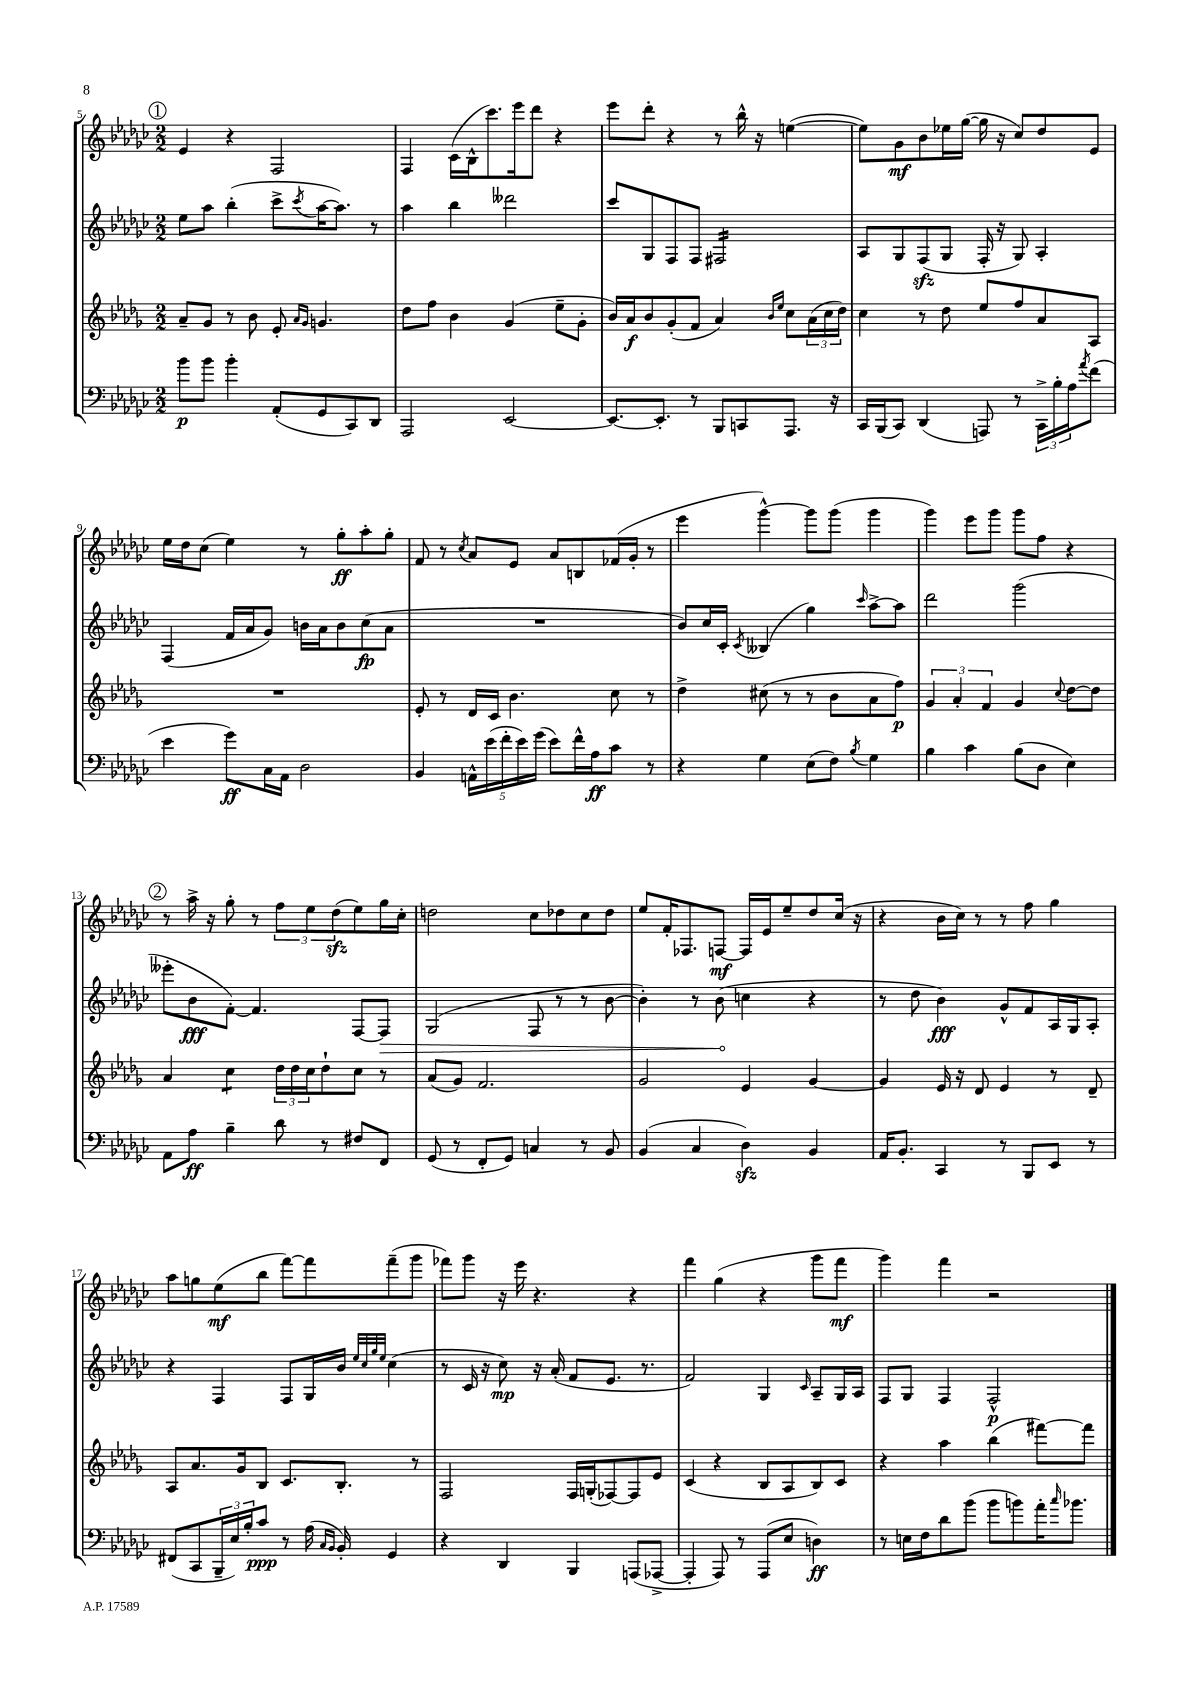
<<
\new StaffGroup <<
\new Staff = "s0" {
    \clef treble \key ges \major \numericTimeSignature \time 2/2
    \mark \markup { \circle "1" } ees'4 r4 f2 |
    f4 ces'16( bes16-^ ces'''8.) ees'''16 des'''8 r4 |
    ees'''8 des'''8-. r4 r8 bes''16-^ r16 e''4~( |
    e''8) ges'8\mf bes'8 ees''16 ges''16~( ges''16 r16 ces''8) des''8 ees'8 |
    ees''16 des''16 ces''8( ees''4) r8 ges''8-.\ff aes''8-. ges''8-. |
    f'8 r8 \acciaccatura { ces''8 } aes'8 ees'8 aes'8 b8 fes'16( ges'16-. r8 |
    ees'''4 ges'''4~-^) ges'''8 ges'''8( ges'''4 |
    ges'''4) ees'''8 ges'''8 ges'''8 f''8 r4 |
    \mark \markup { \circle "2" } r8 aes''16-> r16 ges''8-. r8 \tuplet 3/2 { f''8 ees''8 des''8\sfz( } ees''8) ges''16 ces''16-. |
    d''2 ces''8 des''8 ces''8 des''8 |
    ees''8 f'16-. fes8. f8~\mf f16 ees'16 ees''8-- des''8 ces''16( r16 |
    r4 bes'16 ces''16) r8 r8 f''8 ges''4 |
    aes''8 g''8 ees''8\mf( bes''8 f'''8~) f'''8 f'''8--( ges'''8 |
    fes'''8) ges'''8 r16 ees'''16 r4. r4 |
    f'''4 ges''4( r4 ges'''8 f'''8\mf |
    ges'''4) f'''4 r2 \bar "|." |
}
\new Staff = "s1" {
    \clef treble \key ges \major \numericTimeSignature \time 2/2
    \mark \markup { \circle "1" } ees''8 aes''8 bes''4-.( ces'''8-> \acciaccatura { ces'''8 } aes''16~ aes''8.) r8 |
    aes''4 bes''4 deses'''2 |
    ces'''8 ges8 f8 f8 fis2:16 |
    aes8 ges8 f8\sfz( ges8 f16-. r16 ges8) aes4-. |
    f4( f'16 aes'16 ges'8) b'16 aes'16 b'8 ces''8\fp( aes'8 |
    R1 |
    bes'8) ces''16 ces'16-. \acciaccatura { ces'8 } beses4( ges''4) \grace { ces'''16 } aes''8~-> aes''8 |
    des'''2 ges'''2( |
    \mark \markup { \circle "2" } eeses'''8-. bes'8\fff f'8~-.) f'4. f8~ \once \override Hairpin.circled-tip = ##t f8\> |
    ges2( f8 r8 r8 bes'8~ |
    bes'4-.) r8 bes'8\!( c''4 r4 |
    r8 des''8 bes'4\fff) ges'8-^ f'8 aes16 ges16 aes8-. |
    r4 f4 f8 ges16 bes'16 \grace { ees''32 ces''32 ges''32 ees''32 } ces''4( |
    r8 ces'16 r16 ces''8\mp) r16 aes'16-.( f'8 ees'8. r8. |
    f'2) ges4 \grace { ces'16 } aes8-- ges16 aes16 |
    f8 ges8 f4 f2-^\p \bar "|." |
}
\new Staff = "s2" {
    \clef treble \key des \major \numericTimeSignature \time 2/2
    \mark \markup { \circle "1" } aes'8-- ges'8 r8 bes'8 ees'8-. \grace { aes'16 ges'16 } g'4. |
    des''8 f''8 bes'4 ges'4( ees''8-- ges'8-. |
    bes'16) aes'16\f bes'8 ges'8-.( f'8 aes'4) \grace { bes'16 ees''16 } c''8 \tuplet 3/2 { aes'16( c''16 des''16) } |
    c''4 r8 des''8 ees''8 f''8 aes'8 aes8 |
    R1 |
    ees'8-. r8 des'16 c'16 bes'4. c''8 r8 |
    des''4-> cis''8( r8 r8 bes'8 aes'8 f''8\p) |
    \tuplet 3/2 { ges'4 aes'4-. f'4 } ges'4 \appoggiatura { c''8 } des''8~ des''8 |
    \mark \markup { \circle "2" } aes'4 c''4:8 \tuplet 3/2 { des''16 des''16 c''16 } des''8-! c''8 r8 |
    aes'8( ges'8) f'2. |
    ges'2 ees'4 ges'4~ |
    ges'4 ees'16 r16 des'8 ees'4 r8 des'8-- |
    aes8 aes'8. ges'16 bes8 c'8. bes8.-. r8 |
    f2 f16 g16-.( fes8~) fes8 ees'8 |
    c'4( r4 bes8 aes8 bes8) c'8 |
    r4 aes''4 bes''4( fis'''8~) fis'''8 \bar "|." |
}
\new Staff = "s3" {
    \clef bass \key ges \major \numericTimeSignature \time 2/2
    \mark \markup { \circle "1" } bes'8\p bes'8 bes'4-. aes,8-.( ges,8 ces,8) des,8 |
    aes,,2 ees,2~ |
    ees,8.~ ees,8.-. r8 bes,,8 c,8 aes,,8. r16 |
    ces,16 bes,,16( ces,8) des,4( a,,8) r8 \tuplet 3/2 { ces,16-> bes16-. aes16 } \acciaccatura { aes'8 } f'8( |
    ees'4 ges'8\ff) ces16 aes,16 des2 |
    bes,4 \tuplet 5/4 { a,16-^ ees'16( f'16-. ees'16) ges'16( } ees'8) f'16-^ aes16\ff ces'8 r8 |
    r4 ges4 ees8( f8) \acciaccatura { bes8 } ges4 |
    bes4 ces'4 bes8( des8 ees4) |
    \mark \markup { \circle "2" } aes,8 aes8\ff bes4-- des'8 r8 fis8 f,8 |
    ges,8( r8 f,8-. ges,8) c4 r8 bes,8 |
    bes,4( ces4 des4\sfz) bes,4 |
    aes,16 bes,8.-. ces,4 r8 bes,,8 ees,8 r8 |
    fis,8( ces,8 \tuplet 3/2 { bes,,16-- ees16) bes16-. } ces'8\ppp r8 aes16( \grace { ces16 bes,16 } bes,16-.) ges,4 |
    r4 des,4 bes,,4 a,,8( aes,,8~-> |
    aes,,4-. aes,,8) r8 aes,,8( ees8 d4\ff) |
    r8 e16 f16 des'8 bes'8( bes'8 b'8) aes'16-. \grace { ces''16 } bes'8. \bar "|." |
}
>>
>>
\layout { \context { \Score currentBarNumber = #5 } }
